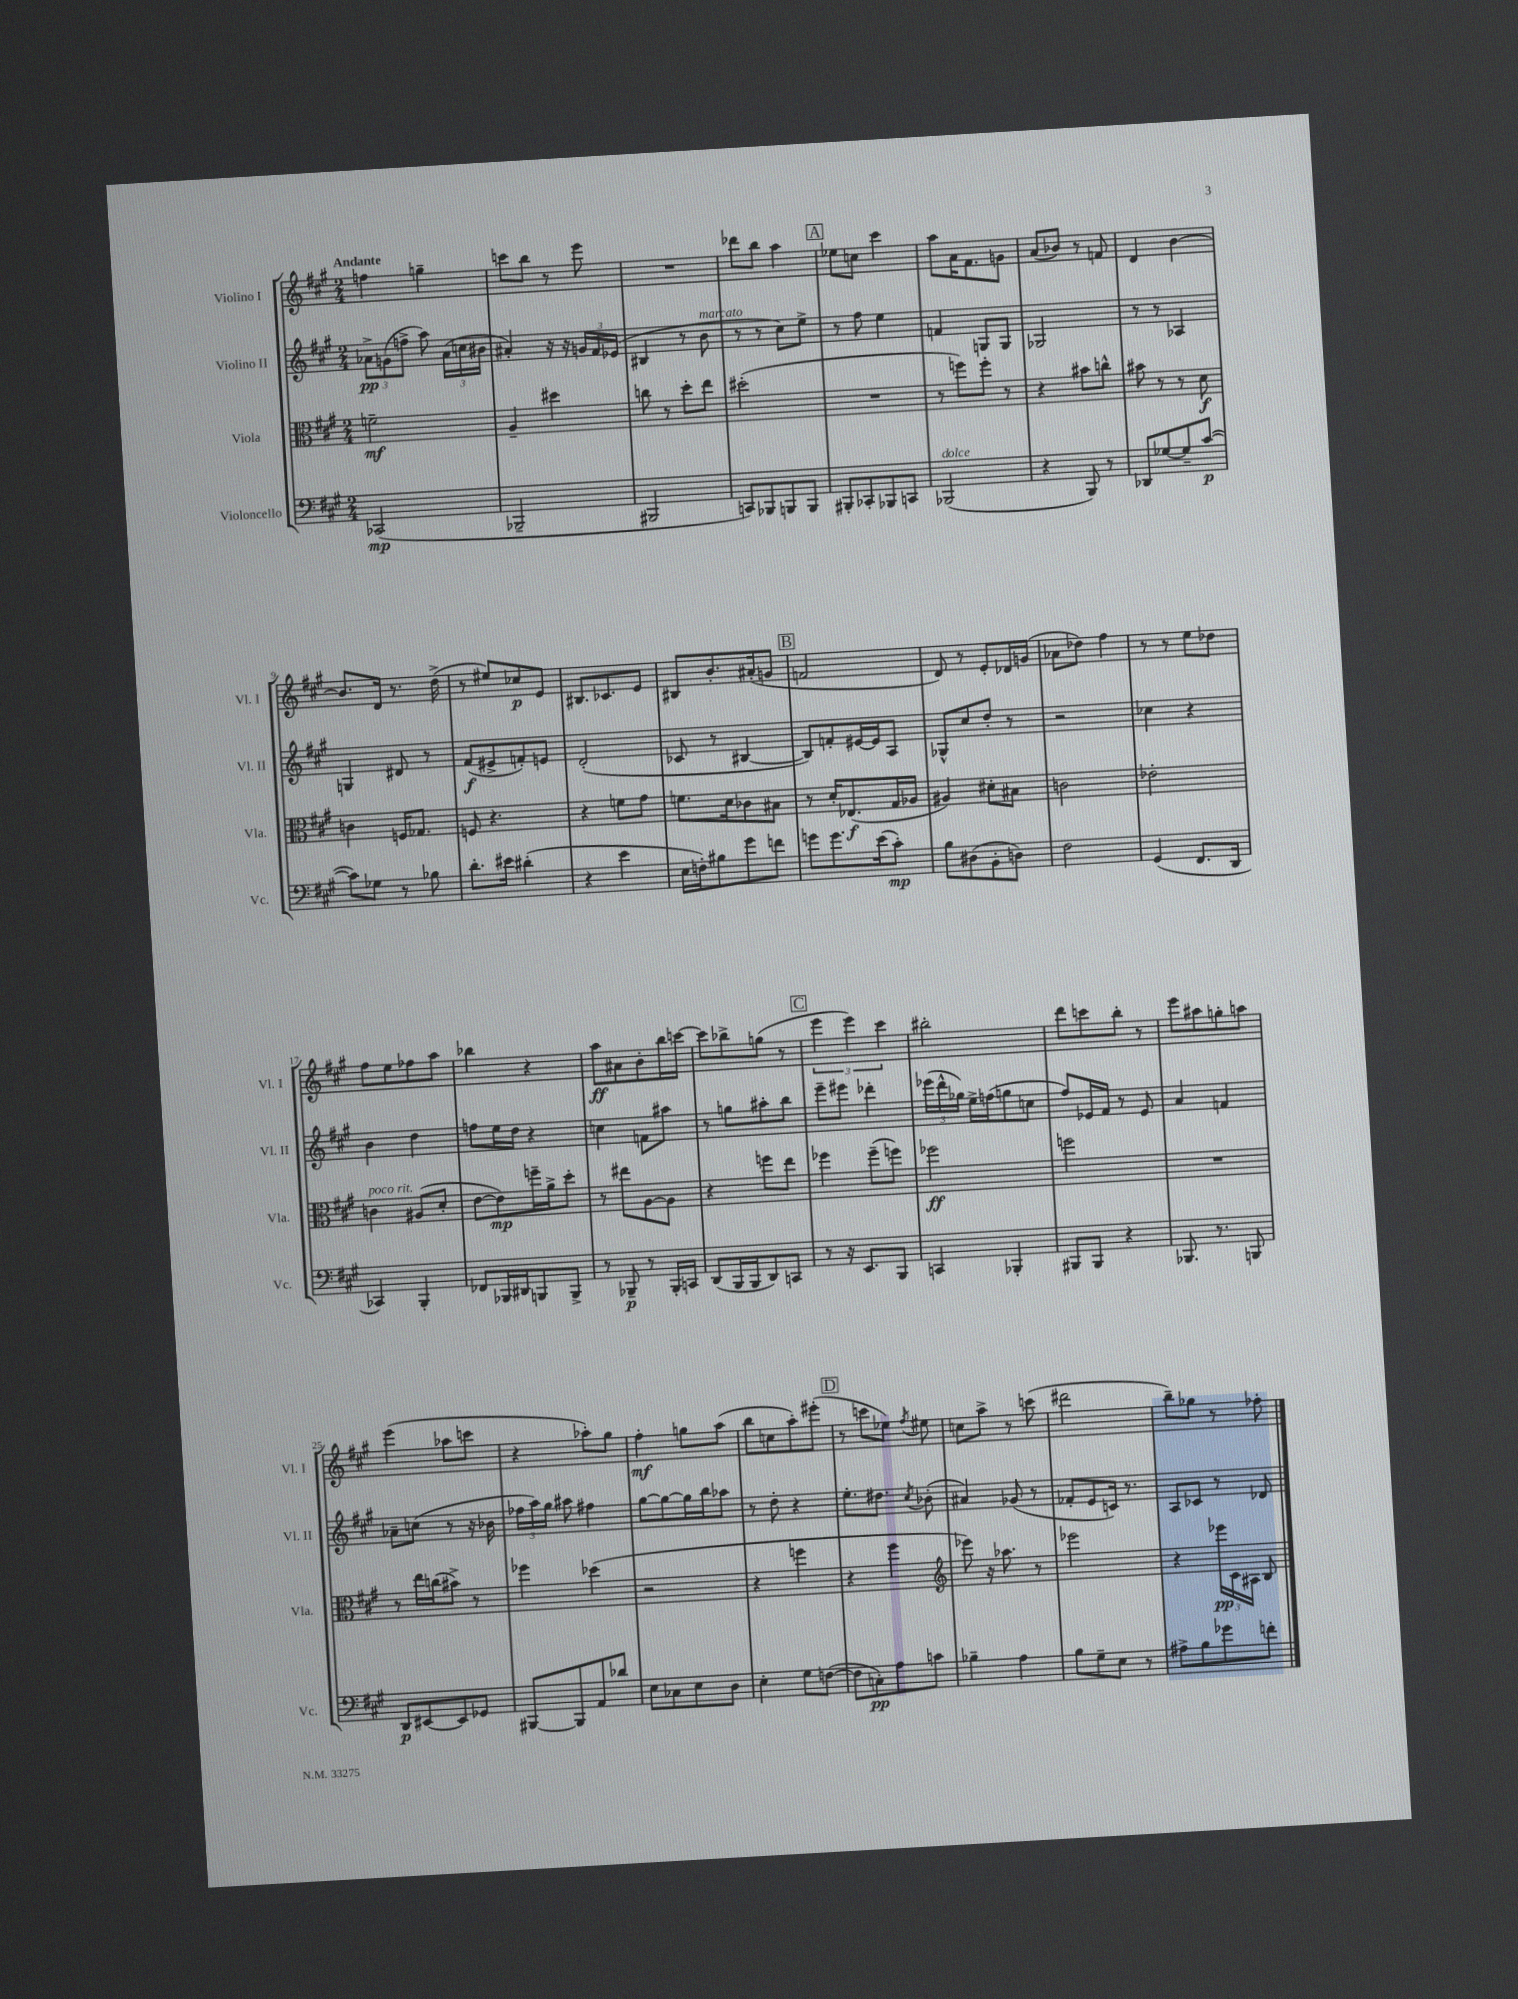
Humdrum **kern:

**kern	**kern	**kern	**kern
*staff4	*staff3	*staff2	*staff1
*clefF4	*clefC3	*clefG2	*clefG2
*k[f#c#g#]	*k[f#c#g#]	*k[f#c#g#]	*k[f#c#g#]
*M2/4	*M2/4	*M2/4	*M2/4
(2CC-/	2f~\	12a-^\L	4ff\
.	.	(12g\	.
.	.	12ff^\J	.
.	.	8aa\)	4gg~\
.	.	(24a-\LL	.
.	.	24cc\	.
.	.	24b#\JJ	.
=	=	=	=
2BBB-~/	4A~/	4a#'/)	8ccc\L
.	.	.	8bb\J
.	4dd#\	16r	8r
.	.	16r	.
.	.	24g/LL	8eee\
.	.	24f#/	.
.	.	(24e-/JJ	.
=	=	=	=
2BBB#/	8cc\	4B#/	2r
.	8r	.	.
.	8dd'\L	8r	.
.	8ee\J	8b\	.
=	=	=	=
8CC/L)	(2dd#'\	8r	8ddd-\L
8BBB-/	.	8r	8bb\J
8BBB/	.	8cc#\L)	4aa\
8BBB/J	.	8ee^\J	.
=	=	=	=
8BBB#'/L	2r	8r	8ee-\L
8CC-'/	.	8ff#\	8cc\J
8BBB-/	.	4ee\	4ccc#\
8CC/J	.	.	.
=	=	=	=
(2BBB-/	8r	4f/	8aa\L
.	8ff\L)	.	16a\K
.	.	.	8.f#\
.	8ff'\J	8G/L	.
.	8r	8G/J	8g\J
=	=	=	=
4r	4r	2G-/	(8a/L
.	.	.	8b-/J)
8BBB/)	8b#\L	.	8r
8r	8cc^^\J	.	8f/
=	=	=	=
8DD-/L	8b#\	8r	4d/
[8G-/	8r	8r	.
8G-~/]	8r	4A-/	[4b\
([8c#/J	8d\	.	.
=	=	=	=
8c#\]L)	4c\	4G/	8.b/]L
8G-\J	.	.	.
.	.	.	16d/Jk
8r	16F/LK	8d#/	8.r
.	8.G-/J	.	.
8B-\	.	8r	.
.	.	.	(16dd^\
=	=	=	=
8.d'\L	8F/	(8f#/L	8r
.	4.r	8e#^/	8ee#/L)
16e#\Jk	.	.	.
(4d#'\	.	8f'/)	8cc-/
.	.	8e/J	8e/J
=	=	=	=
4r	4r	(2d'/	8.B#/L
.	.	.	8.c-/
4e\	8f\L	.	.
.	8g#\J	.	8e/J
=	=	=	=
16E\LL	8.f\L	8c-/	8B#/L
16F'\J)	.	.	.
8B#\	.	8r	8.b'/
.	16d\k	.	.
8g#\	8c-\	[4B#/	.
.	.	.	(16a#'/k
8f\J	8B#\J	.	8g/J
=	=	=	=
8g\L	8r	8B#/]L)	2f/
8.g\	16d'/LK	8f'/	.
.	(8.E-/	.	.
.	.	[16e#/L	.
(16e\k	.	16e#/]J	.
8c#'\J)	16G#/L	8A/J	.
.	16A-/JJ	.	.
=	=	=	=
8B\L	4A#/)	8G-^^/L	8d/)
(8D#\	.	8cc#/	8r
8BB'\	8d#'\L	8dd'/J	8e'/L
8D\J)	8B#\J	8r	16d-/L
.	.	.	(16g/JJ
=	=	=	=
2F#\	2c\	2r	8a-\L
.	.	.	8dd-\J)
.	.	.	4ff#\
=	=	=	=
(4GG#/	2e-'\	4cc-\	8r
.	.	.	8r
8.FF#/L	.	4r	8ee\L
.	.	.	8dd-\J
16DD/Jk	.	.	.
=	=	=	=
4CC-/)	4c\	4b\	8ff#\L
.	.	.	8ee\
4BBB'/	(8A#/L	4dd\	8ff-\
.	8d'/J	.	8aa\J
=	=	=	=
8FF-/L	[8e\L	8ff\L	4bb-\
16BBB-/L	8e\])	16ee\L	.
16DD#/J	.	16dd\JJ	.
8BBB/	16ff~\L	4r	4r
.	16a^\J	.	.
8BBB^/J	8dd'\J	.	.
=	=	=	=
8r	8r	4cc\	8aa\L
8BBB-~/	8ee#\L	.	8a#\
8r	[8A\	8f\L	8b'\
16BBB-'/LL	8A\]J	8aa#\J	16bb\L
16CC/JJ	.	.	[16ccc\JJ
=	=	=	=
(8DD/L	4r	8r	8ccc\]L
16BBB/L	.	8gg\L	8bb-^\
16BBB/J	.	.	.
8DD/)	8ff\L	8aa#'\	(8gg\J
8CC/J	8ee\J	8bb\J	8r
=	=	=	=
8r	4ff-\	8eee~\L	6eee\
16r	.	8eee#\J	.
.	.	.	6eee\)
8.EE/L	.	.	.
.	(8ff-~\L	4ddd-'\	.
.	.	.	6ccc#\
8BBB/J	8ff\J)	.	.
=	=	=	=
4CC/	2ff-\	(24eee-\LL	2bb#'\
.	.	24ddd^^\	.
.	.	24gg-\JJ)	.
.	.	16ee^\LL	.
.	.	(16ff\J	.
4BBB-'/	.	8gg\	.
.	.	8cc\J	.
=	=	=	=
8BBB#/L	2ff\	8ff#/L)	8ddd\L
8BBB#/J	.	16e-/L	8ccc\
.	.	16f#/JJ	.
4r	.	8r	8bb'\J
.	.	8e-/	8r
=	=	=	=
8.BBB-/	2r	4a/	8eee\L
.	.	.	8aa#\
8.r	.	.	.
.	.	4f/	8gg'\
8BBB/	.	.	8aa\J
=	=	=	=
8DD/L	8r	8a-~\L	(4eee\
[8EE#/	16ee\LL	(8cc\J	.
.	(16cc\J	.	.
8EE#/]	8b#^\J)	8r	8aa-\L
8GG-/J	8r	16r	8ccc\J
.	.	16b-\	.
=	=	=	=
[8BBB#/L	4ff-\	24ff-\LL	4r
.	.	24aa\)	.
.	.	24gg#\JJ	.
8BBB#/]	.	8aa#\	.
8AA/	(4dd-\	4ff#\	8aa-'\L)
8d-/J	.	.	8gg#\J
=	=	=	=
8E\L	2r	[8gg#\L	4ff#'\
8C-\	.	8gg#\_	.
8E\	.	16gg#\]L	8gg\L
.	.	16bb\J	.
8D\J	.	8aa-\J	(8aa\J
=	=	=	=
4E'\	4r	8r	8bb\L
.	.	8dd'\	8cc\
8G#\L	4ff\	4r	8aa'\)
([8F\J	.	.	(8eee#'\J
=	=	=	=
8F\]L	4r	8.ee'\L	8r
8C'\)	.	.	8ccc\L
.	.	8.dd#\J	.
8A\	4ff#\	.	8ee-\J)
.	.	8qcc#/	8qff#/
8c\J	.	(8b-'\	8ee#\
=	=	=	=
*	*clefG2	*	*
4B-~\	8eee-\)	4a#/)	8cc\L
.	16r	.	8aa^\J
.	8.aa-\	.	.
4A\	.	(8g-/	8r
.	8r	8r	(8ccc\
=	=	=	=
8B\L	2eee-\	8f-'/L	2ddd#\
8G#~\	.	8e/	.
8E\J	.	16c/Jk)	.
.	.	8.r	.
8r	.	.	.
=	=	=	=
8A#^\L	4r	8A/L	8bb~\L)
8B\	.	8c-/J	8gg-\J
8g-\	24eee-\LL	8r	8r
.	24c#\	.	.
.	24A#\JJ	.	.
8f'\J	8B/	8d-/	8ff-'\
==	==	==	==
*-	*-	*-	*-
